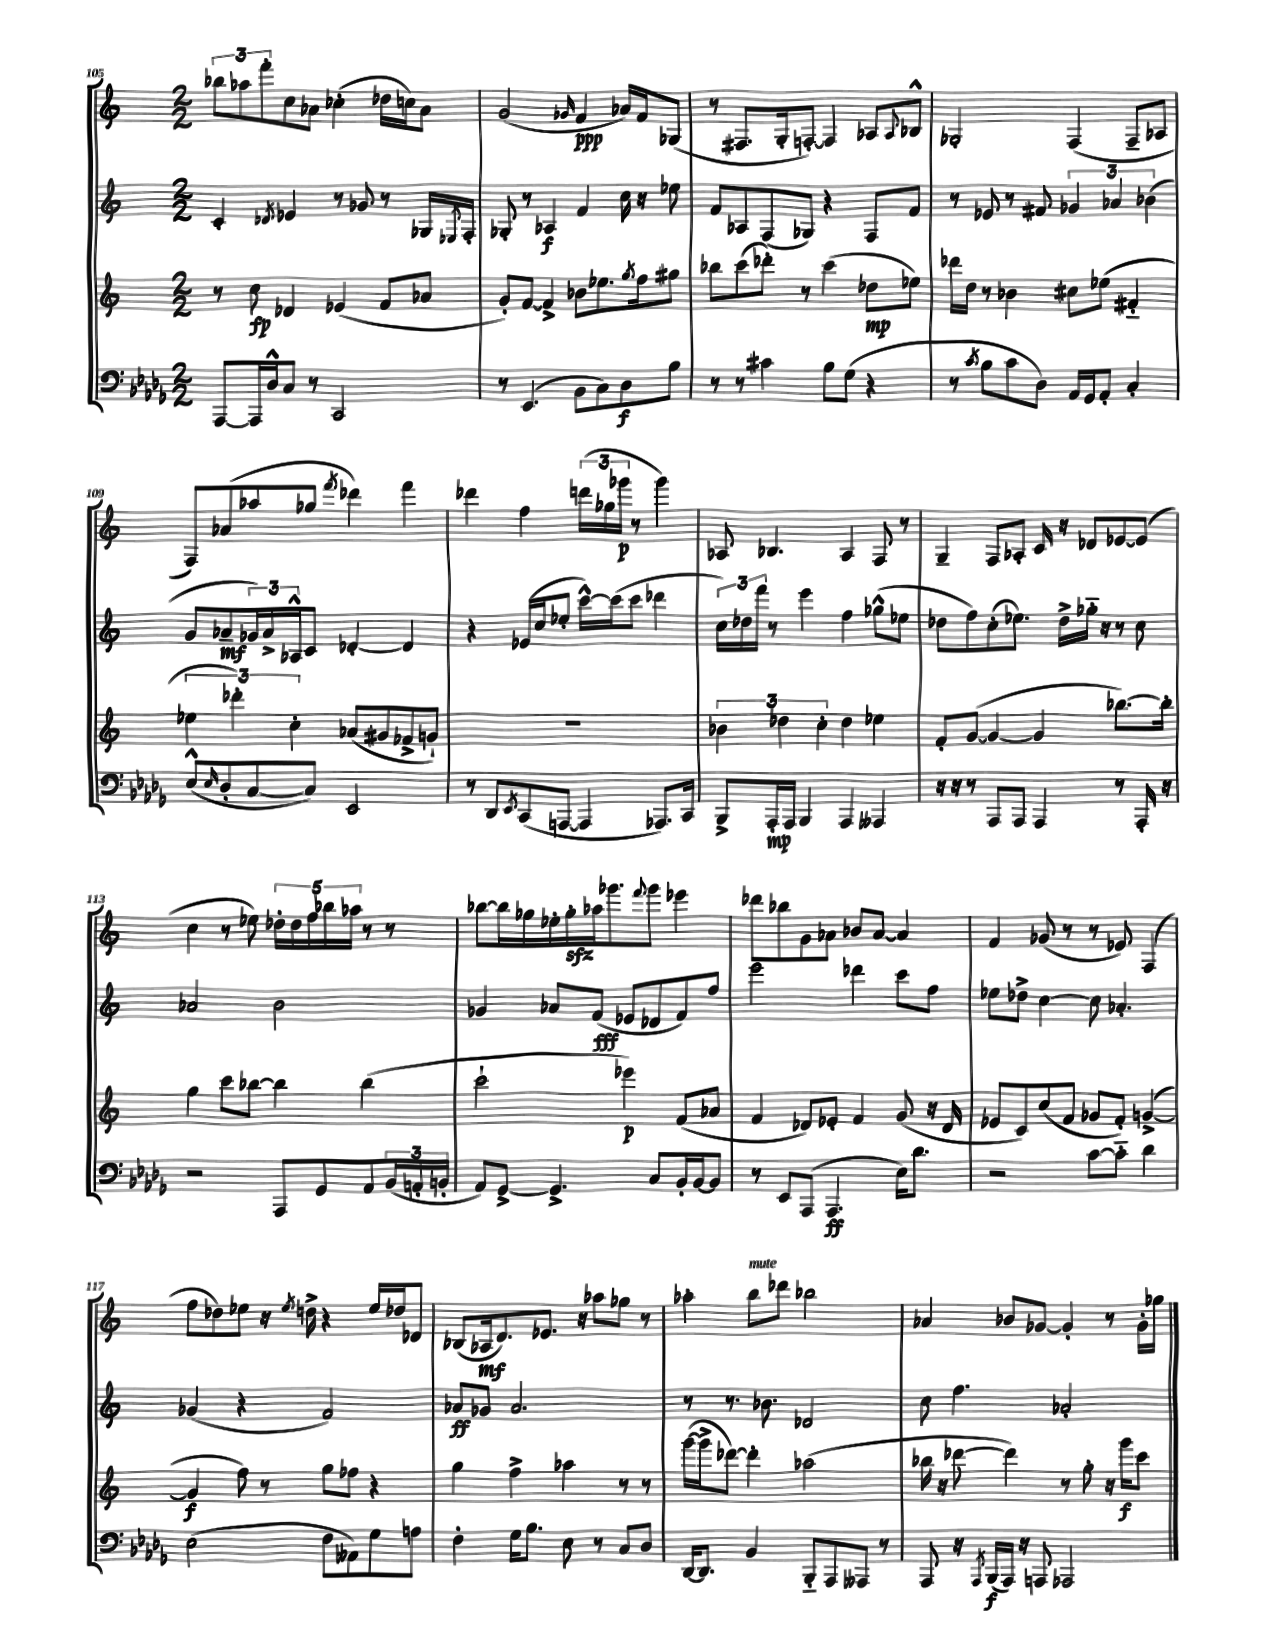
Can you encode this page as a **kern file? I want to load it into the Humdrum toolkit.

**kern	**kern	**kern	**kern
*staff4	*staff3	*staff2	*staff1
*clefF4	*clefG2	*clefG2	*clefG2
*k[b-e-a-d-g-]	*k[]	*k[]	*k[]
*M2/2	*M2/2	*M2/2	*M2/2
[8AAA-	8r	4c'	12bb-
.	.	.	12aa-
16AAA-]	8cc	.	.
.	.	.	12fff'
16D-^^	.	.	.
.	.	8qd-	.
8C	4d-	4e-	8cc
8r	.	.	8a-
2CC	(4e-	8r	(4cc-'
.	.	8g-	.
.	8f	8r	16dd-
.	.	.	16cc)
.	8a-	16G-	8a-
.	.	8qE-	.
.	.	16F'	.
=	=	=	=
8r	8g')	8G-'	(2g
(4.EE-	[8f	8r	.
.	4f^]	4A-	.
.	.	.	16qqg-
8BB-	8b-	4f	4f
8C)	8.ee-	.	.
8D-	.	16cc	16a-)
.	8qgg	.	.
.	16ff	16r	16f
8B-	8gg#	8ee-	(8G-
=	=	=	=
8r	8bb-	8f	8r
8r	(8ccc	8A-	8.F#
4c#	8ddd-')	(8F	.
.	.	.	16G'
.	8r	8G-)	[8F')
8B-	(4ccc	4r	4F]
(8G-	.	.	.
4r	8dd-	8F	8A-
.	.	.	8qqA-
.	8ee-)	8f	8B-^^
=	=	=	=
8r	16ddd-	8r	2G-'
.	16dd	.	.
8qc	.	.	.
8B-	8r	8e-	.
8c	4b-	8r	.
8D-)	.	8f#	.
16AA-	8cc#	6g-	(4F
16GG-	.	.	.
8AA-'	(8ee-	.	.
.	.	6a-	.
4C'	4f#'~	.	8F~
.	.	(6b-	.
.	.	.	8A-
=	=	=	=
(8E-^^	6ee-	8g	8F)
16qqE-	.	.	.
8D-'	.	8a-~	(8a-
.	6ddd-')	.	.
[8C	.	24g-)	8aa-
.	.	24a-^	.
.	6cc'	24A-^^	.
8C])	.	8c	8gg-
.	.	.	8qfff
2EE-	(8a-	[4d-'	4ddd-)
.	8g#	.	.
.	8f-^	4d-]	4fff
.	8g`)	.	.
=	=	=	=
8r	1r	4r	4ddd-
8DD-	.	.	.
8qEE-	.	.	.
(8CC	.	(16e-	4ff
.	.	16cc	.
[8AAA	.	8ee-'	.
4AAA]	.	[16ccc^^)	(24ddd
.	.	.	24gg-
.	.	(16ccc]	.
.	.	.	24ggg-
.	.	8ccc	8r
8.AAA-)	.	4ddd-	4ggg-)
16CC	.	.	.
=	=	=	=
8BBB-^	6b-	24cc)	8A-
.	.	24dd-	.
.	.	24fff	.
16AAA-'	.	8r	4.B-
.	6dd-	.	.
16AAA-	.	.	.
4BBB-	.	4eee	.
.	6cc'	.	.
4AAA-	4dd-	4ff	4A-
4AAA--	4ee-	(8gg-^^	8F
.	.	8ee-	8r
=	=	=	=
16r	8f'	8dd-	4G~
16r	.	.	.
8r	([8g	8ff)	.
8AAA-	4g_	(8cc'	8F
8AAA-	.	8.ee-)	8A-'
4AAA-	4g]	.	16c
.	.	16dd-^	16r
.	.	16gg-'~	8d-
.	.	16r	.
8r	[8.bb-)	8r	[8e-
16AAA-'	.	8cc	(8e-]
16r	16bb-']	.	.
=	=	=	=
2r	4gg	2a-	4cc
.	8ccc	.	8r
.	[8bb-	.	8ee-)
8AAA-	4bb-]	2b	20dd-'
.	.	.	20dd-
.	.	.	20ff
8GG-	.	.	.
.	.	.	20bb-
.	.	.	20aa-
8AA-	(4bb-	.	8r
(24BB-	.	.	8r
24AA'	.	.	.
24BB'	.	.	.
=	=	=	=
8AA-)	2ccc`	4g-	[8bb-
[8GG-^	.	.	16bb-]
.	.	.	16gg-
4.GG-^]	.	8a-	16ee-'
.	.	.	16gg-'
.	.	(8f	16aa-
.	.	.	8.ggg-
.	4eee-)	8e-	.
.	.	.	8qqfff
8C	.	8d-	8ggg-
16BB-'	(8f	8f)	4eee-
[16BB-	.	.	.
8BB-]	8a-	8ff	.
=	=	=	=
8r	4f	2eee	8ddd-
8EE-	.	.	8bb-
(8AAA-	8d-)	.	8g
4.AAA-	8e-'	.	8a-
.	4f	4ddd-	8b-
.	.	.	[8a-
16E-)	(8g	8ccc	4a-]
8.d-	.	.	.
.	16r	8ff	.
.	16d-	.	.
=	=	=	=
2r	8e-	8ee-	4f
.	8c)	8dd-^	.
.	(8cc	[4cc	(8g-
.	8f	.	8r
[8c	8g-	8cc]	8r
8c'~]	8f')	4.a-'	8e-)
4d-	([4g^	.	(4F
=	=	=	=
(2E-	4g]	(4g-	8ff
.	.	.	8dd-)
.	8ff)	4r	8ee-
.	8r	.	16r
.	.	.	8qee-
.	.	.	16dd^
8F	8gg	2f)	4r
8AA--)	8ff-	.	.
8G-	4r	.	16ee-
.	.	.	16dd-
8A	.	.	8d-
=	=	=	=
4F'	4gg	8a-	(8B-
.	.	8g-	16A-
.	.	.	8.d)
16G-	4ff^	2.a-	.
8.B-	.	.	.
.	.	.	8.e-
8E-	4aa-	.	.
.	.	.	16r
8r	.	.	8aa-
8C	8r	.	8gg-
8D-	8r	.	8r
=	=	=	=
[16DD-	([16ggg	8r	4aa-'
8.DD-]	16ggg^]	.	.
.	[8ddd-)	8.r	.
4BB-	4ddd-']	.	8bb
.	.	8.b-	.
.	.	.	8ddd-
8BBB-'~	(2aa-	2d-	2bb-
8AAA-	.	.	.
8AAA--	.	.	.
8r	.	.	.
=	=	=	=
8AAA-	16bb-	8cc	4a-
.	16r	.	.
16r	[8ddd-	4.ff	.
8qAAA-	.	.	.
(16BBB-	.	.	.
16AAA-)	4ddd-])	.	8b-
16r	.	.	.
8AAA	.	.	[8g-
2AAA-	8r	2a-'	4g-']
.	8gg'	.	.
.	16r	.	8r
.	16ggg	.	.
.	8ccc	.	16g-'
.	.	.	16gg-
==	==	==	==
*-	*-	*-	*-
